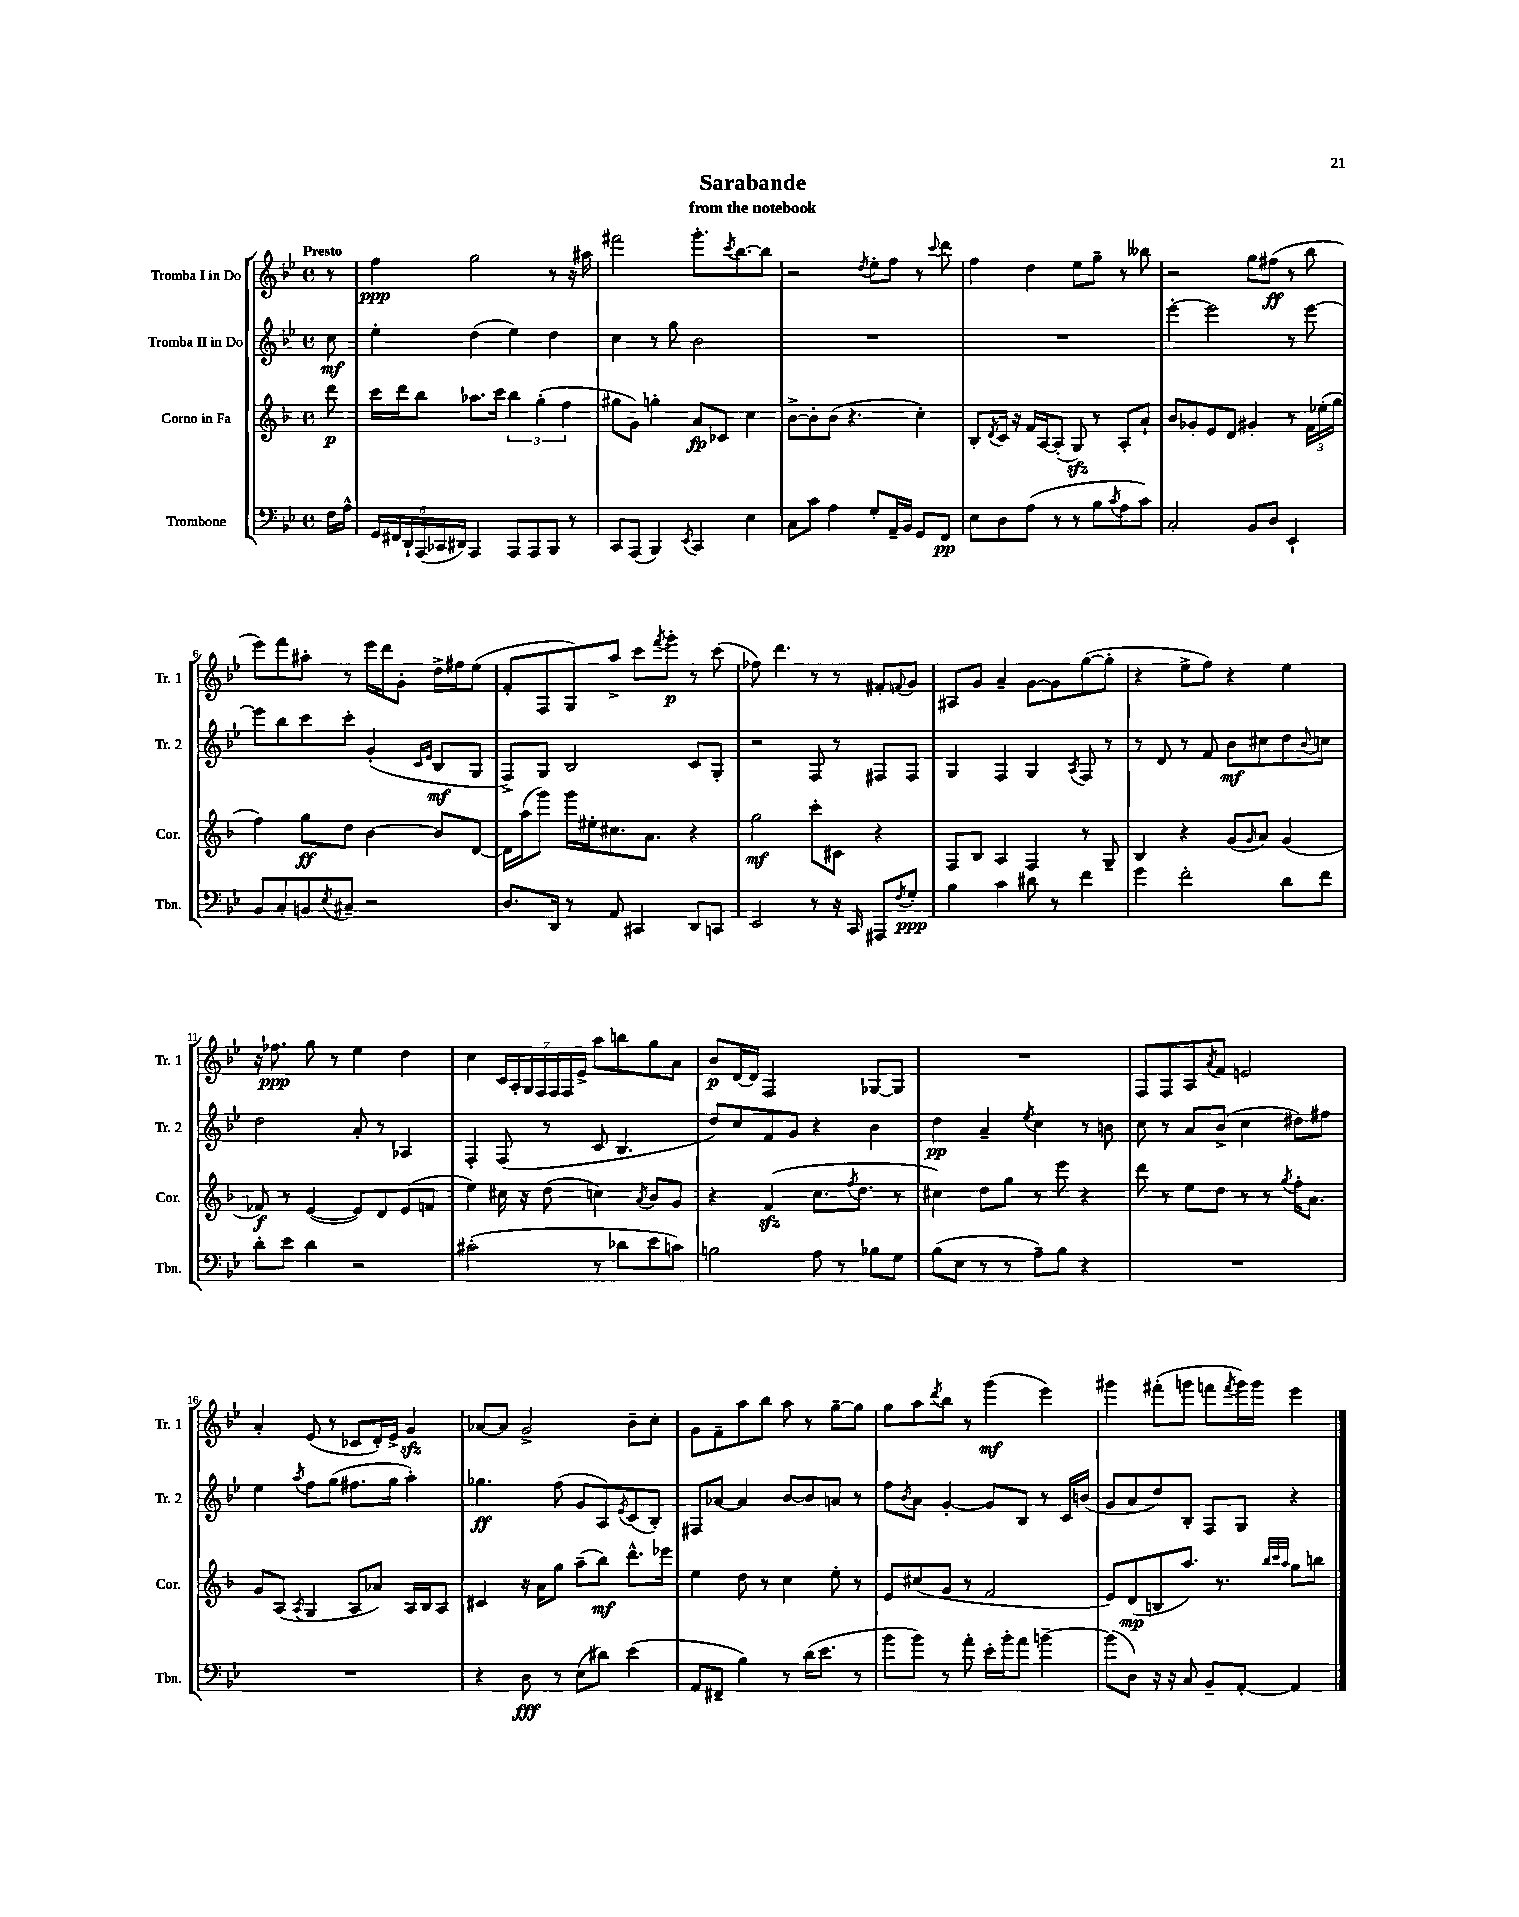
\header { title = "Sarabande" subtitle = "from the notebook" }
<<
\new StaffGroup <<
\new Staff = "s0" \with { instrumentName = "Tromba I in Do" shortInstrumentName = "Tr. 1" } {
    \clef treble \key bes \major \defaultTimeSignature \time 4/4 \partial 8 \tempo "Presto"
    r8 |
    f''4\ppp g''2 r8 r16 ais''16 |
    fis'''2 g'''8.-. \acciaccatura { c'''8 } bes''8.~ bes''8 |
    r2 \acciaccatura { d''8 } ees''8-. f''8 r8 \appoggiatura { c'''8 } d'''8 |
    f''4 d''4 ees''8 g''8-- r8 beses''8 |
    r2 g''8 fis''8\ff( r8 bes''8 |
    ees'''8) f'''8 ais''8-. r8 ees'''16 d'''16 g'8-. d''16-> fis''16 ees''8( |
    f'8-. f8 g8) a''8-> c'''8 \acciaccatura { f'''8 } g'''8-.\p r8 c'''8( |
    fes''8) d'''4. r8 r8 fis'8-. \appoggiatura { f'8 } g'8 |
    ais8 g'8 a'4-- g'8~ g'8 g''8~( g''8-. |
    r4 ees''8-> f''8) r4 ees''4 |
    r16 fes''8.\ppp g''8 r8 ees''4 d''4 |
    c''4 \tuplet 7/4 { c'16 a16-. g16 f16 f16 f16 ees'16-> } a''8 b''8 g''8 a'8 |
    bes'8\p d'16~ d'16 f2 ges8~ ges8 |
    R1 |
    f8 f8 a8 \acciaccatura { a'8 } f'8 e'2 |
    a'4-. ees'8( r8 ces'8 d'16-.) ees'16-> g'4\sfz |
    aes'8~ aes'8 g'2-> bes'8-- c''8-. |
    g'8 f'8-- a''8 bes''8 a''8 r8 g''8~-- g''8 |
    g''8 a''8 \acciaccatura { d'''8 } bes''8 r8 g'''4\mf( ees'''4) |
    gis'''4 fis'''8-.( g'''8 f'''8 \acciaccatura { f'''8 } g'''16) g'''16 ees'''4 \bar "|." |
}
\new Staff = "s1" \with { instrumentName = "Tromba II in Do" shortInstrumentName = "Tr. 2" } {
    \clef treble \key bes \major \defaultTimeSignature \time 4/4 \partial 8
    c''8\mf |
    ees''4-. d''4( ees''4) d''4 |
    c''4 r8 g''8 bes'2 |
    R1 |
    R1 |
    ees'''4~-. ees'''2 r8 ees'''8~ |
    ees'''8 bes''8 c'''8 c'''8-. g'4-.( \grace { c'16 ees'16 } bes8\mf g8 |
    f8->) g8 bes2 c'8 g8-. |
    r2 f8 r8 fis8 fis8 |
    g4 f4 g4 \acciaccatura { a8 } f8 r8 |
    r8 d'8 r8 f'8 bes'8\mf cis''8 d''8 \appoggiatura { bes'8 } c''8 |
    d''2 a'8-. r8 aes4 |
    f4-. f8( r8 c'8 bes4. |
    d''8) c''8 f'8 g'8 r4 bes'4 |
    d''4\pp a'4-- \acciaccatura { ees''8 } c''4 r8 b'8 |
    c''8 r8 a'8 bes'8->( c''4 dis''8) fis''8 |
    ees''4 \acciaccatura { a''8 } f''8 g''8( fis''8. g''16 a''4-.) |
    ges''4.\ff f''8( g'8 a8) \acciaccatura { ees'8 } c'8( bes8-.) |
    fis8 aes'8~ aes'4 bes'8~ bes'8 a'8 r8 |
    f''8 \acciaccatura { bes'8 } a'8 g'4~-. g'8 bes8 r8 c'16 b'16( |
    g'8 a'8 d''8) bes8-. f8 g8 r4 \bar "|." |
}
\new Staff = "s2" \with { instrumentName = "Corno in Fa" shortInstrumentName = "Cor." } {
    \clef treble \key f \major \defaultTimeSignature \time 4/4 \partial 8
    d'''8\p |
    c'''16 d'''16 bes''8 aes''8. c'''16 \tuplet 3/2 { bes''4 g''4-.( f''4 } |
    gis''8 g'8) g''4-. a'8\fp ces'8 c''4 |
    bes'8~-> bes'8-. bes'8( r4. c''4-.) |
    bes8-. \acciaccatura { d'8 } c'16 r16 f'16 a16~ a8-.( g8\sfz) r8 a8-. a'8-! |
    bes'8 ges'8-. e'8 d'8 gis'4-. r8 \tuplet 3/2 { f'16 ees''16-.( g''16 } |
    f''4) g''8\ff d''8 bes'4~ bes'8 d'8~ |
    d'16 a''16( g'''8) g'''16 eis''16-. cis''8. a'8. r4 |
    g''2\mf c'''8-. cis'8 r4 |
    f8 bes8 a4 f4 r8 g8-- |
    bes4 r4 g'8( \grace { g'16 } a'8) g'4( |
    fes'8\f) r8 e'4~( e'8) d'8 e'8( f'8 |
    e''4) cis''16 r16 d''8( c''4) \acciaccatura { a'8 } bes'8 g'8 |
    r4 f'4\sfz( c''8. \acciaccatura { f''8 } d''8. r8 |
    cis''4) d''8 g''8 r8 e'''8 r4 |
    d'''8 r8 e''8 d''8 r8 r8 \acciaccatura { g''8 } f''16-. a'8. |
    g'8 a8( \acciaccatura { a8 } g4 a8 aes'8) a16 bes16 a8 |
    cis'4 r16 a'16 g''8 a''8--( bes''8\mf) d'''8.-^ ees'''16 |
    e''4 d''8 r8 c''4 e''8-. r8 |
    e'8 cis''8( g'8 r8 f'2 |
    e'8) d'8\mp( b8 a''8.) r8. \grace { bes''32 c'''32 a''32 } g''8 b''8 \bar "|." |
}
\new Staff = "s3" \with { instrumentName = "Trombone" shortInstrumentName = "Tbn." } {
    \clef bass \key bes \major \defaultTimeSignature \time 4/4 \partial 8
    f16 a16-^ |
    \tuplet 6/4 { g,16 fis,16 d,16-! a,,16( ces,16 dis,16) } a,,4 a,,8 a,,8 bes,,8 r8 |
    c,8 a,,8( bes,,4) \acciaccatura { ees,8 } c,4 ees4 |
    c8 c'8 a4 g8-. a,16-- bes,16 g,8 f,8\pp |
    ees8 d8 a8( r8 r8 bes8 \acciaccatura { c'8 } a8 c'8) |
    c2-. bes,8 d8 ees,4-! |
    bes,8 c8-. b,8 \acciaccatura { ees8 } cis8-- r2 |
    d8. d,16 r8 a,8 cis,4 d,8 c,8 |
    ees,2 r8 r16 c,16 ais,,8 \acciaccatura { f8 } g8-.\ppp |
    bes4 c'4 dis'8 r8 f'4 |
    g'4 f'2-. d'8 f'8 |
    d'8-. ees'8 d'4 r2 |
    cis'2-.( r8 des'8 ees'8 c'8) |
    b2 a8 r8 bes8 g8 |
    bes8( ees8 r8 r8 a8--) bes8 r4 |
    R1 |
    R1 |
    r4 d8\fff r8 ees8( dis'8) ees'4( |
    a,8 fis,8-- bes4) r8 d'16( ees'8. r8 |
    bes'8 bes'8) r8 a'8-. ees'16-. bes'16-. a'8 b'4~-- |
    b'8( d8) r16 r16 c8 bes,8-- a,8~-. a,4 \bar "|." |
}
>>
>>
